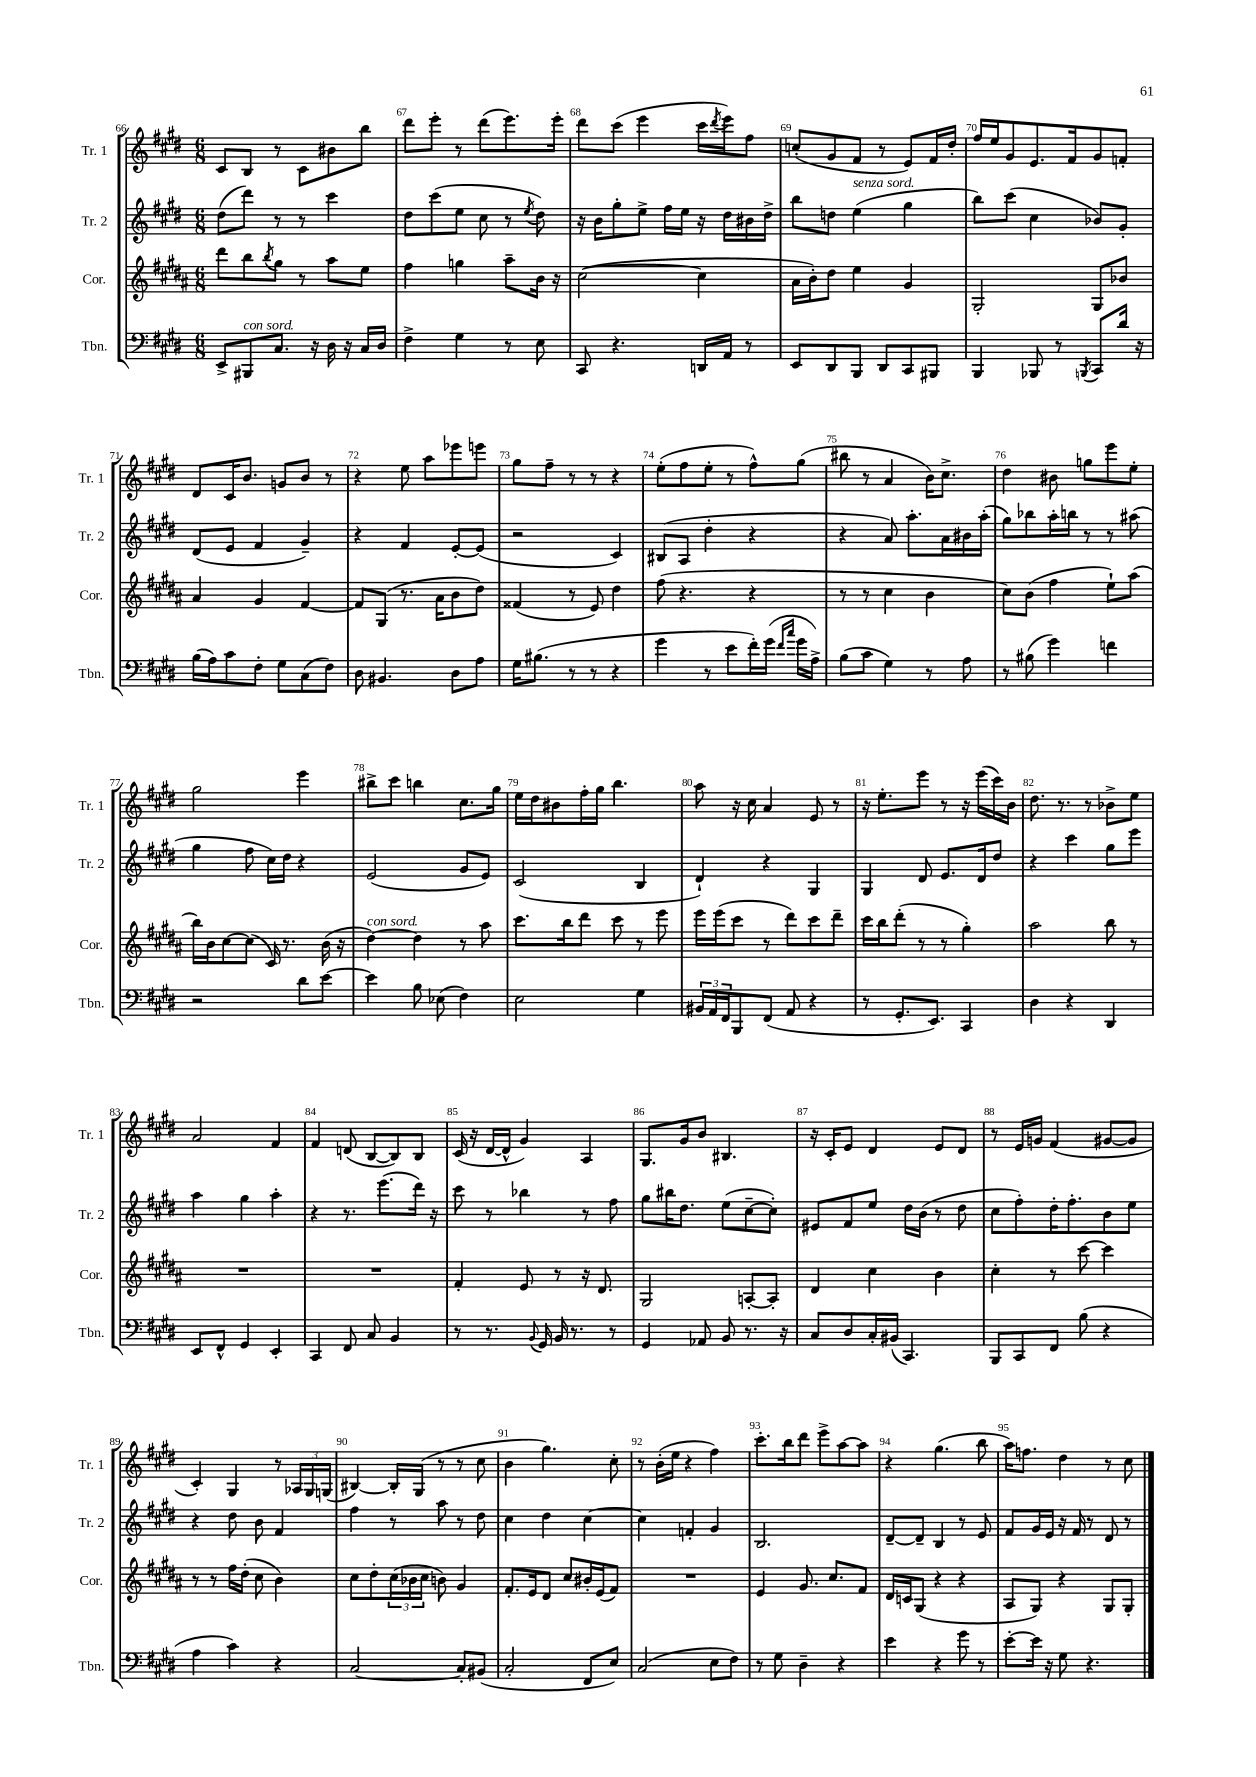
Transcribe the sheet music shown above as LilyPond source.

<<
\new StaffGroup <<
\new Staff = "s0" \with { instrumentName = "Tr. 1" shortInstrumentName = "Tr. 1" } {
    \clef treble \key e \major \numericTimeSignature \time 6/8
    cis'8 b8 r8 cis'8 bis'8 b''8 |
    dis'''8 e'''8-. r8 dis'''8( e'''8.) e'''16-. |
    dis'''8 cis'''8( e'''4 cis'''16 \acciaccatura { dis'''8 } e'''16) fis''8 |
    c''8-.( gis'8 fis'8 r8 e'8) fis'16 dis''16-. |
    fis''16 e''16 gis'8 e'8. fis'16 gis'8 f'8-. |
    dis'8 cis'16 b'8. g'8 b'8 r8 |
    r4 e''8 a''8 ees'''8 e'''8 |
    gis''8 fis''8-- r8 r8 r4 |
    e''8-.( fis''8 e''8-. r8 fis''8-^) gis''8( |
    bis''8 r8 a'4 b'16) cis''8.-> |
    dis''4 bis'8 g''8 e'''8 e''8-. |
    gis''2 e'''4 |
    bis''8-> cis'''8 b''4 cis''8. gis''16 |
    e''16 dis''16 bis'8 fis''16-. gis''16 b''4. |
    a''8 r16 cis''16 a'4 e'8 r8 |
    r16 e''8.-. e'''8 r8 r16 e'''16( cis'''16) b'16 |
    dis''8. r8. r8 bes'8-> e''8 |
    a'2 fis'4 |
    fis'4 d'8( b8~ b8) b8 |
    cis'16( r16 dis'16~ dis'16-^ gis'4) a4 |
    gis8. gis'16 b'8 bis4. |
    r16 cis'16-. e'8 dis'4 e'8 dis'8 |
    r8 e'16 g'16 fis'4( gis'8~ gis'8 |
    cis'4-.) gis4 r8 \tuplet 3/2 { aes16 gis16 g16( } |
    bis4~) bis16-. gis16( r8 r8 cis''8 |
    b'4 gis''4.) cis''8-. |
    r8 b'16-.( e''16 r4 fis''4) |
    cis'''8.-. b''16 dis'''8 e'''8-> a''8~ a''8 |
    r4 gis''4.( b''8 |
    a''16) f''8. dis''4 r8 cis''8 \bar "|." |
}
\new Staff = "s1" \with { instrumentName = "Tr. 2" shortInstrumentName = "Tr. 2" } {
    \clef treble \key e \major \numericTimeSignature \time 6/8
    dis''8( dis'''8) r8 r8 cis'''4 |
    dis''8 cis'''8( e''8 cis''8 r8 \acciaccatura { e''8 } dis''8) |
    r16 b'16 gis''8-. e''8-> fis''16 e''16 r16 dis''16 bis'16 dis''16-> |
    b''8 d''8 e''4^\markup { \italic "senza sord." }( gis''4 |
    b''8) cis'''8( cis''4 bes'8) gis'8-. |
    dis'8( e'8 fis'4 gis'4--) |
    r4 fis'4 e'8~-. e'8( |
    r2 cis'4) |
    bis8( a8 dis''4-. r4 |
    r4 a'8) a''8.-. a'16 bis'16 a''16-.( |
    gis''8) bes''8 a''16-. b''16 r8 r8 ais''8( |
    gis''4 fis''8 cis''16) dis''16 r4 |
    e'2( gis'8 e'8) |
    cis'2( b4 |
    dis'4-!) r4 gis4 |
    gis4 dis'8 e'8. dis'16 dis''8 |
    r4 cis'''4 gis''8 e'''8 |
    a''4 gis''4 a''4-. |
    r4 r8. e'''8.( dis'''16) r16 |
    cis'''8 r8 bes''4 r8 fis''8 |
    gis''8 bis''16 dis''8. e''8( cis''8~-- cis''8-.) |
    eis'8 fis'8 e''8 dis''16 b'16( r8 dis''8 |
    cis''8 fis''8-.) dis''16-. fis''8.-. b'8 e''8 |
    r4 dis''8 b'8 fis'4 |
    fis''4 r8 a''8 r8 dis''8 |
    cis''4 dis''4 cis''4~ |
    cis''4 f'4-. gis'4 |
    b2. |
    dis'8~-- dis'8-- b4 r8 e'8 |
    fis'8 gis'16 e'16 r16 fis'16 r8 dis'8 r8 \bar "|." |
}
\new Staff = "s2" \with { instrumentName = "Cor." shortInstrumentName = "Cor." } {
    \clef treble \key b \major \numericTimeSignature \time 6/8
    dis'''8 b''8 \acciaccatura { b''8 } gis''8 r8 ais''8 e''8 |
    fis''4 g''4 ais''8-- b'16 r16 |
    cis''2~( cis''4 |
    ais'16 b'16-.) dis''8 e''4 gis'4 |
    gis2-. gis8 bes'8 |
    ais'4 gis'4 fis'4~ |
    fis'8 gis8( r8. ais'16 b'8 dis''8) |
    fisis'4( r8 e'8) dis''4 |
    fis''8( r4. r4 |
    r8 r8 cis''4 b'4 |
    cis''8) b'8( fis''4 e''8-!) ais''8( |
    b''16) b'16 cis''8~ cis''8( cis'16) r8. b'16( r16 |
    dis''4~^\markup { \italic "con sord." }) dis''4 r8 ais''8 |
    cis'''8. b''16 dis'''8 cis'''8 r8 e'''8 |
    e'''16 e'''16( cis'''8 r8 dis'''8) cis'''8 dis'''8-- |
    cis'''16 b''16 dis'''8-.( r8 r8 gis''4-.) |
    ais''2 b''8 r8 |
    R2. |
    R2. |
    fis'4-. e'8 r8 r16 dis'8. |
    gis2 a8~-. a8-. |
    dis'4 cis''4 b'4 |
    cis''4-. r8 cis'''8~ cis'''4 |
    r8 r8 fis''16 dis''16-.( cis''8 b'4) |
    cis''8 dis''8-. \tuplet 3/2 { cis''16( bes'16 cis''16 } b'8) gis'4 |
    fis'8.-. e'16 dis'8 cis''8 bis'16-. e'16( fis'8) |
    R2. |
    e'4 gis'8. cis''8. fis'8 |
    dis'16 c'16 gis8( r4 r4 |
    ais8 gis8) r4 gis8 gis8-. \bar "|." |
}
\new Staff = "s3" \with { instrumentName = "Tbn." shortInstrumentName = "Tbn." } {
    \clef bass \key e \major \numericTimeSignature \time 6/8
    e,8-> bis,,8^\markup { \italic "con sord." } cis8. r16 dis16 r16 cis16 dis16 |
    fis4-> gis4 r8 e8 |
    cis,8 r4. d,16 a,16 r8 |
    e,8 dis,8 b,,8 dis,8 cis,8 bis,,8 |
    b,,4 bes,,8 r8 \acciaccatura { b,,8 } cis,8 dis'16 r16 |
    b16( a16) cis'8 fis8-. gis8 cis8( fis8) |
    dis8 bis,4. dis8 a8 |
    gis16 bis8.( r8 r8 r4 |
    gis'4 r8 e'8 fis'16-.) gis'16( \grace { fis'16 cis''16 } gis'16 a16->) |
    b8( cis'8 gis4) r8 a8 |
    r8 bis8( gis'4) f'4 |
    r2 dis'8 e'8~ |
    e'4 b8 ees8( fis4) |
    e2 gis4 |
    \tuplet 3/2 { bis,16 a,16 fis,16 } b,,8 fis,8( a,8 r4 |
    r8 gis,8.-. e,8.) cis,4 |
    dis4 r4 dis,4 |
    e,8 fis,8-^ gis,4 e,4-. |
    cis,4 fis,8 cis8 b,4 |
    r8 r8. \appoggiatura { b,8 } gis,16 b,16 r8. r8 |
    gis,4 aes,8 b,8 r8. r16 |
    cis8 dis8 cis16-. bis,16( cis,4.) |
    b,,8 cis,8 fis,8 b8( r4 |
    a4 cis'4) r4 |
    cis2~ cis8-. bis,8( |
    cis2-. fis,8 e8) |
    cis2( e8 fis8) |
    r8 gis8 dis4-- r4 |
    e'4 r4 gis'8 r8 |
    e'8~-. e'16 r16 gis8 r4. \bar "|." |
}
>>
>>
\layout { \context { \Score currentBarNumber = #66 \override BarNumber.break-visibility = ##(#f #t #t) barNumberVisibility = #all-bar-numbers-visible } }
